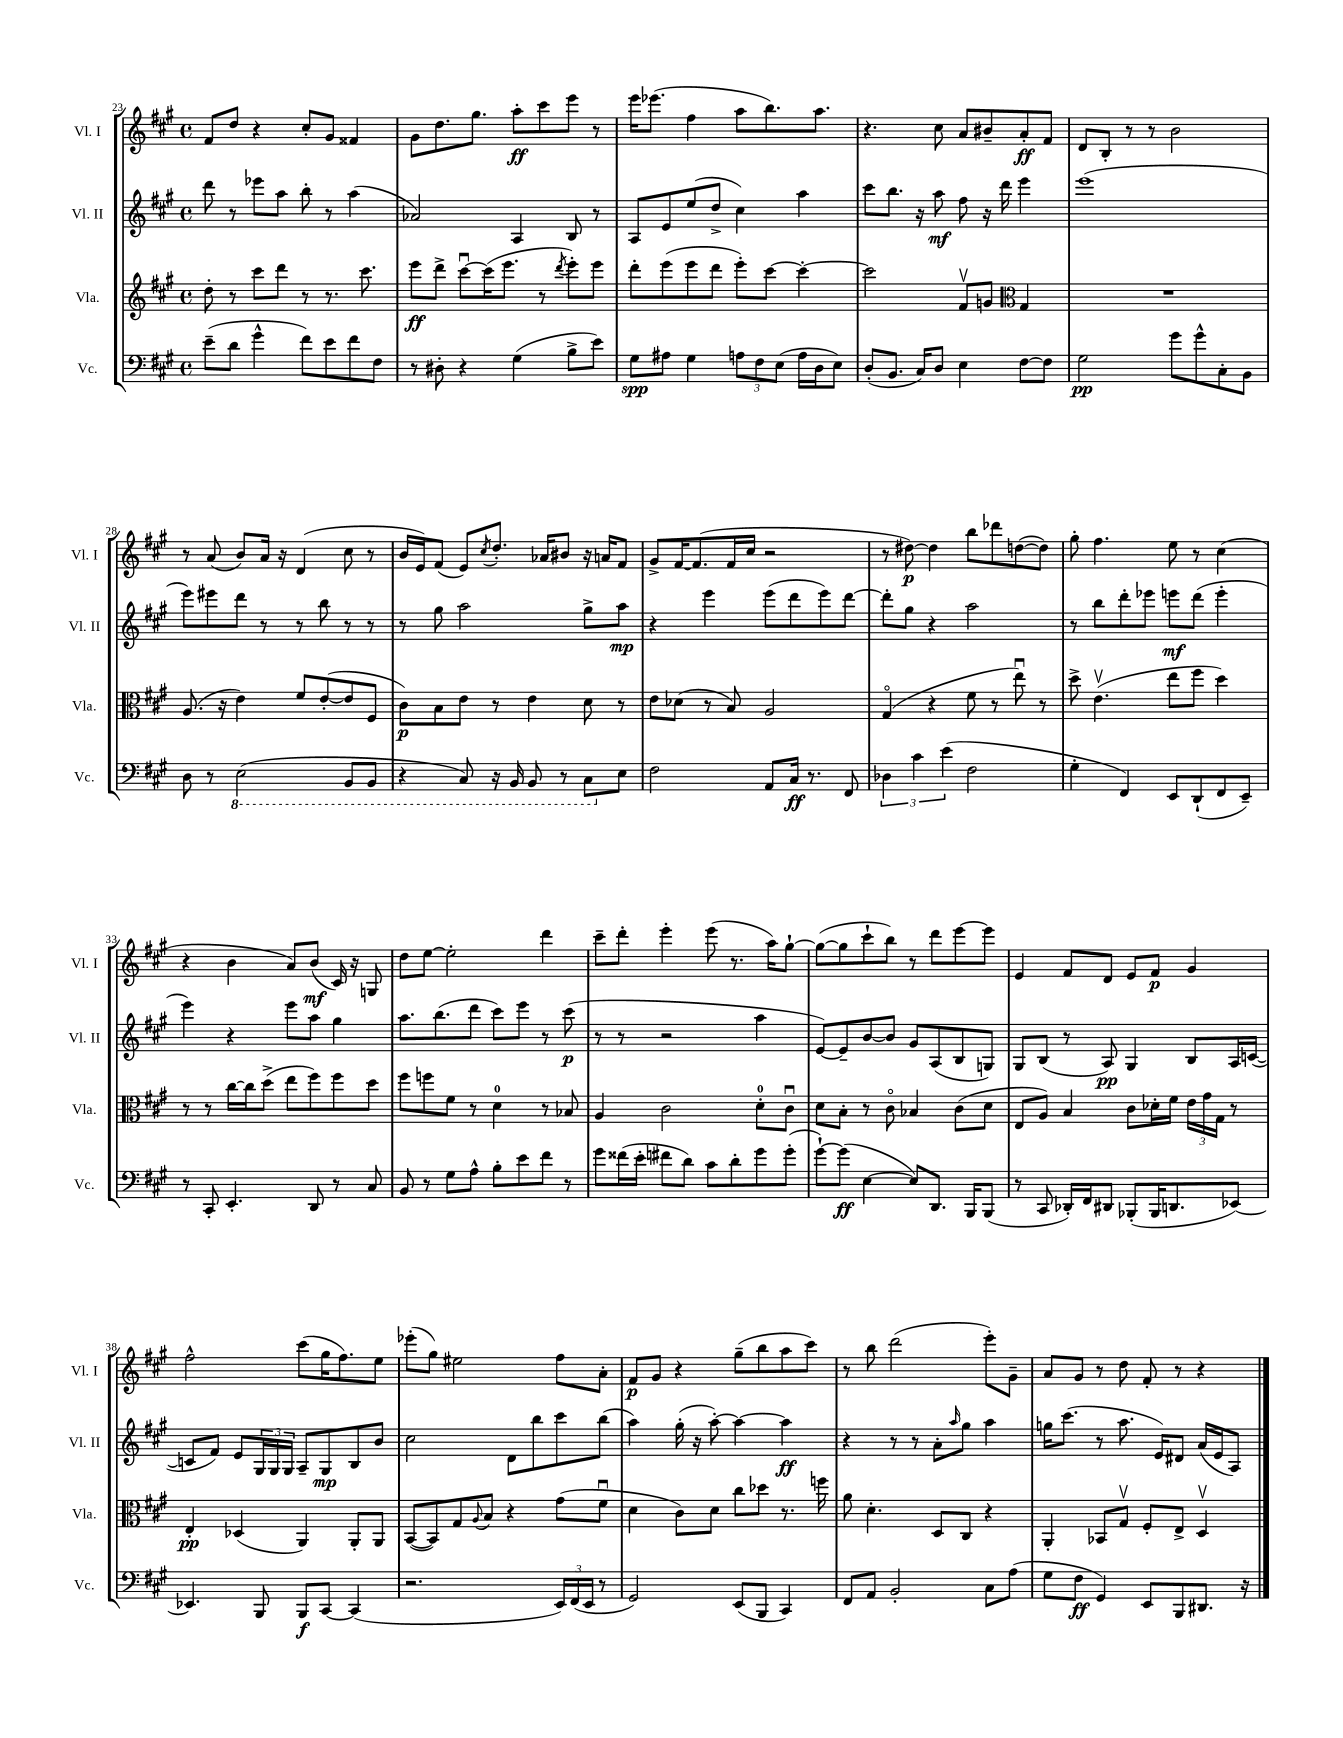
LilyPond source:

<<
\new StaffGroup <<
\new Staff = "s0" \with { instrumentName = "Vl. I" shortInstrumentName = "Vl. I" } {
    \clef treble \key a \major \defaultTimeSignature \time 4/4
    fis'8 d''8 r4 cis''8-. gis'8 fisis'4 |
    gis'8 d''8. gis''8. a''8-.\ff cis'''8 e'''8 r8 |
    e'''16 ees'''8.( fis''4 a''8 b''8.) a''8. |
    r4. cis''8 a'8 bis'8-- a'8-.\ff fis'8 |
    d'8 b8-. r8 r8 b'2 |
    r8 a'8( b'8) a'16 r16 d'4( cis''8 r8 |
    b'16 e'16) fis'8( e'8) \acciaccatura { cis''8 } d''8.-. aes'16 bis'8 r16 a'16 fis'8 |
    gis'8-> fis'16~ fis'8.( fis'16 cis''16 r2 |
    r8 dis''8~\p) dis''4 b''8 des'''8 d''8~( d''8) |
    gis''8-. fis''4. e''8 r8 cis''4( |
    r4 b'4 a'8) b'8\mf( cis'16) r16 g8 |
    d''8 e''8~ e''2-. d'''4 |
    cis'''8-- d'''8-. e'''4-. e'''8( r8. a''16) gis''8~-! |
    gis''8~( gis''8 cis'''8-! b''8) r8 d'''8 e'''8~ e'''8 |
    e'4 fis'8 d'8 e'8 fis'8\p gis'4 |
    fis''2-^ cis'''8( gis''16 fis''8.) e''8 |
    ees'''8-.( gis''8) eis''2 fis''8 a'8-. |
    fis'8\p gis'8 r4 gis''8--( b''8 a''8 cis'''8) |
    r8 b''8 d'''2( e'''8-.) gis'8-- |
    a'8 gis'8 r8 d''8 fis'8-. r8 r4 \bar "|." |
}
\new Staff = "s1" \with { instrumentName = "Vl. II" shortInstrumentName = "Vl. II" } {
    \clef treble \key a \major \defaultTimeSignature \time 4/4
    d'''8 r8 ees'''8 a''8 b''8-. r8 a''4( |
    aes'2) a4 b8 r8 |
    a8 e'8 e''8( d''8-> cis''4) a''4 |
    cis'''8 b''8. r16 a''8\mf fis''8 r16 d'''16 e'''4 |
    e'''1( |
    e'''8) eis'''8 d'''8 r8 r8 b''8 r8 r8 |
    r8 gis''8 a''2 gis''8-> a''8\mp |
    r4 e'''4 e'''8( d'''8 e'''8) d'''8~ |
    d'''8-. gis''8 r4 a''2 |
    r8 b''8 d'''8-. ees'''8 e'''8\mf d'''8( e'''4-. |
    e'''4) r4 e'''8 a''8 gis''4 |
    a''8. b''8.( d'''8 cis'''8) e'''8 r8 cis'''8\p( |
    r8 r8 r2 a''4 |
    e'8~) e'8-- b'8~ b'8 gis'8 a8( b8 g8) |
    gis8 b8( r8 a8\pp) gis4 b8 a16 c'16~( |
    c'8 fis'8) e'8 \tuplet 3/2 { gis16 gis16 gis16 } a8-- gis8\mp b8 b'8 |
    cis''2 d'8 b''8 cis'''8 b''8( |
    a''4) gis''16-.( r16 a''8~-.) a''4~ a''4\ff |
    r4 r8 r8 a'8-. \grace { a''16 } gis''8 a''4 |
    g''16 cis'''8.( r8 a''8. e'16) dis'8 a'16( e'16 a8) \bar "|." |
}
\new Staff = "s2" \with { instrumentName = "Vla." shortInstrumentName = "Vla." } {
    \clef treble \key a \major \defaultTimeSignature \time 4/4
    d''8-. r8 cis'''8 d'''8 r8 r8. cis'''8. |
    e'''8\ff d'''8-> cis'''8~\downbow cis'''16( e'''8. r8 \acciaccatura { d'''8 } e'''8-.) e'''8 |
    d'''8-. e'''8( e'''8 d'''8 e'''8-.) cis'''8~ cis'''4~-. |
    cis'''2 fis'8\upbow g'8 \clef alto gis4 |
    R1 |
    a8.( r16 e'4) fis'8 e'8~-.( e'8 fis8 |
    cis'8\p) b8 e'8 r8 e'4 d'8 r8 |
    e'8 des'8( r8 b8) a2 |
    gis4\flageolet( r4 fis'8 r8 e''8\downbow) r8 |
    d''8-> e'4.\upbow( e''8 fis''8 d''4) |
    r8 r8 cis''16~ cis''16 d''8->( e''8 fis''8) fis''8 d''8 |
    fis''8 f''8 fis'8 r8 d'4-0 r8 bes8 |
    a4 cis'2 d'8-0-. cis'8\downbow |
    d'8 b8-. r8 cis'8\flageolet bes4 cis'8( d'8 |
    e8 a8) b4 cis'8 des'16-. fis'16 \tuplet 3/2 { e'16 gis'16 gis16 } r8 |
    e4-.\pp des4( a,4) a,8-. a,8 |
    b,8~( b,8) gis8 \appoggiatura { a8 } b8 r4 gis'8( fis'8\downbow |
    d'4 cis'8) d'8 cis''8 des''8 r8. f''16 |
    a'8 d'4.-. d8 cis8 r4 |
    a,4-. bes,8 gis8\upbow fis8-. e8-> d4\upbow \bar "|." |
}
\new Staff = "s3" \with { instrumentName = "Vc." shortInstrumentName = "Vc." } {
    \clef bass \key a \major \defaultTimeSignature \time 4/4
    e'8--( d'8 gis'4-^ fis'8) e'8 fis'8 fis8 |
    r8 dis8-. r4 gis4( b8-> e'8) |
    gis8\spp ais8 gis4 \tuplet 3/2 { a8 fis8 e8( } a16 d16 e8) |
    d8-.( b,8. cis16) d8 e4 fis8~ fis8 |
    gis2\pp gis'8 gis'8-^ cis8-. b,8 |
    d8 r8 \ottava #-1 e,2( b,,8 b,,8 |
    r4 cis,8) r16 b,,16 b,,8 r8 cis,8 \ottava #0 e8 |
    fis2 a,8 cis16\ff r8. fis,8 |
    \tuplet 3/2 { des4 cis'4 e'4( } fis2 |
    gis4-. fis,4) e,8 d,8-!( fis,8 e,8--) |
    r8 cis,8-. e,4.-. d,8 r8 cis8 |
    b,8 r8 gis8 a8-^ b8-. e'8 fis'8 r8 |
    gis'8 fisis'16( e'16-. fis'8 d'8) cis'8 d'8-. gis'8 gis'8-.( |
    gis'8~-!) gis'8\ff( e4~ e8) d,8. b,,16 b,,8( |
    r8 cis,8 des,16-.) fis,16 dis,8 bes,,8-.( bes,,16 d,8. ees,8~) |
    ees,4. b,,8 b,,8\f cis,8~ cis,4( |
    r2. \tuplet 3/2 { e,16) fis,16( e,16 } r8 |
    gis,2) e,8( b,,8 cis,4) |
    fis,8 a,8 b,2-. cis8 a8( |
    gis8 fis8\ff gis,4) e,8 b,,8 dis,8. r16 \bar "|." |
}
>>
>>
\layout { \context { \Score currentBarNumber = #23 } }
